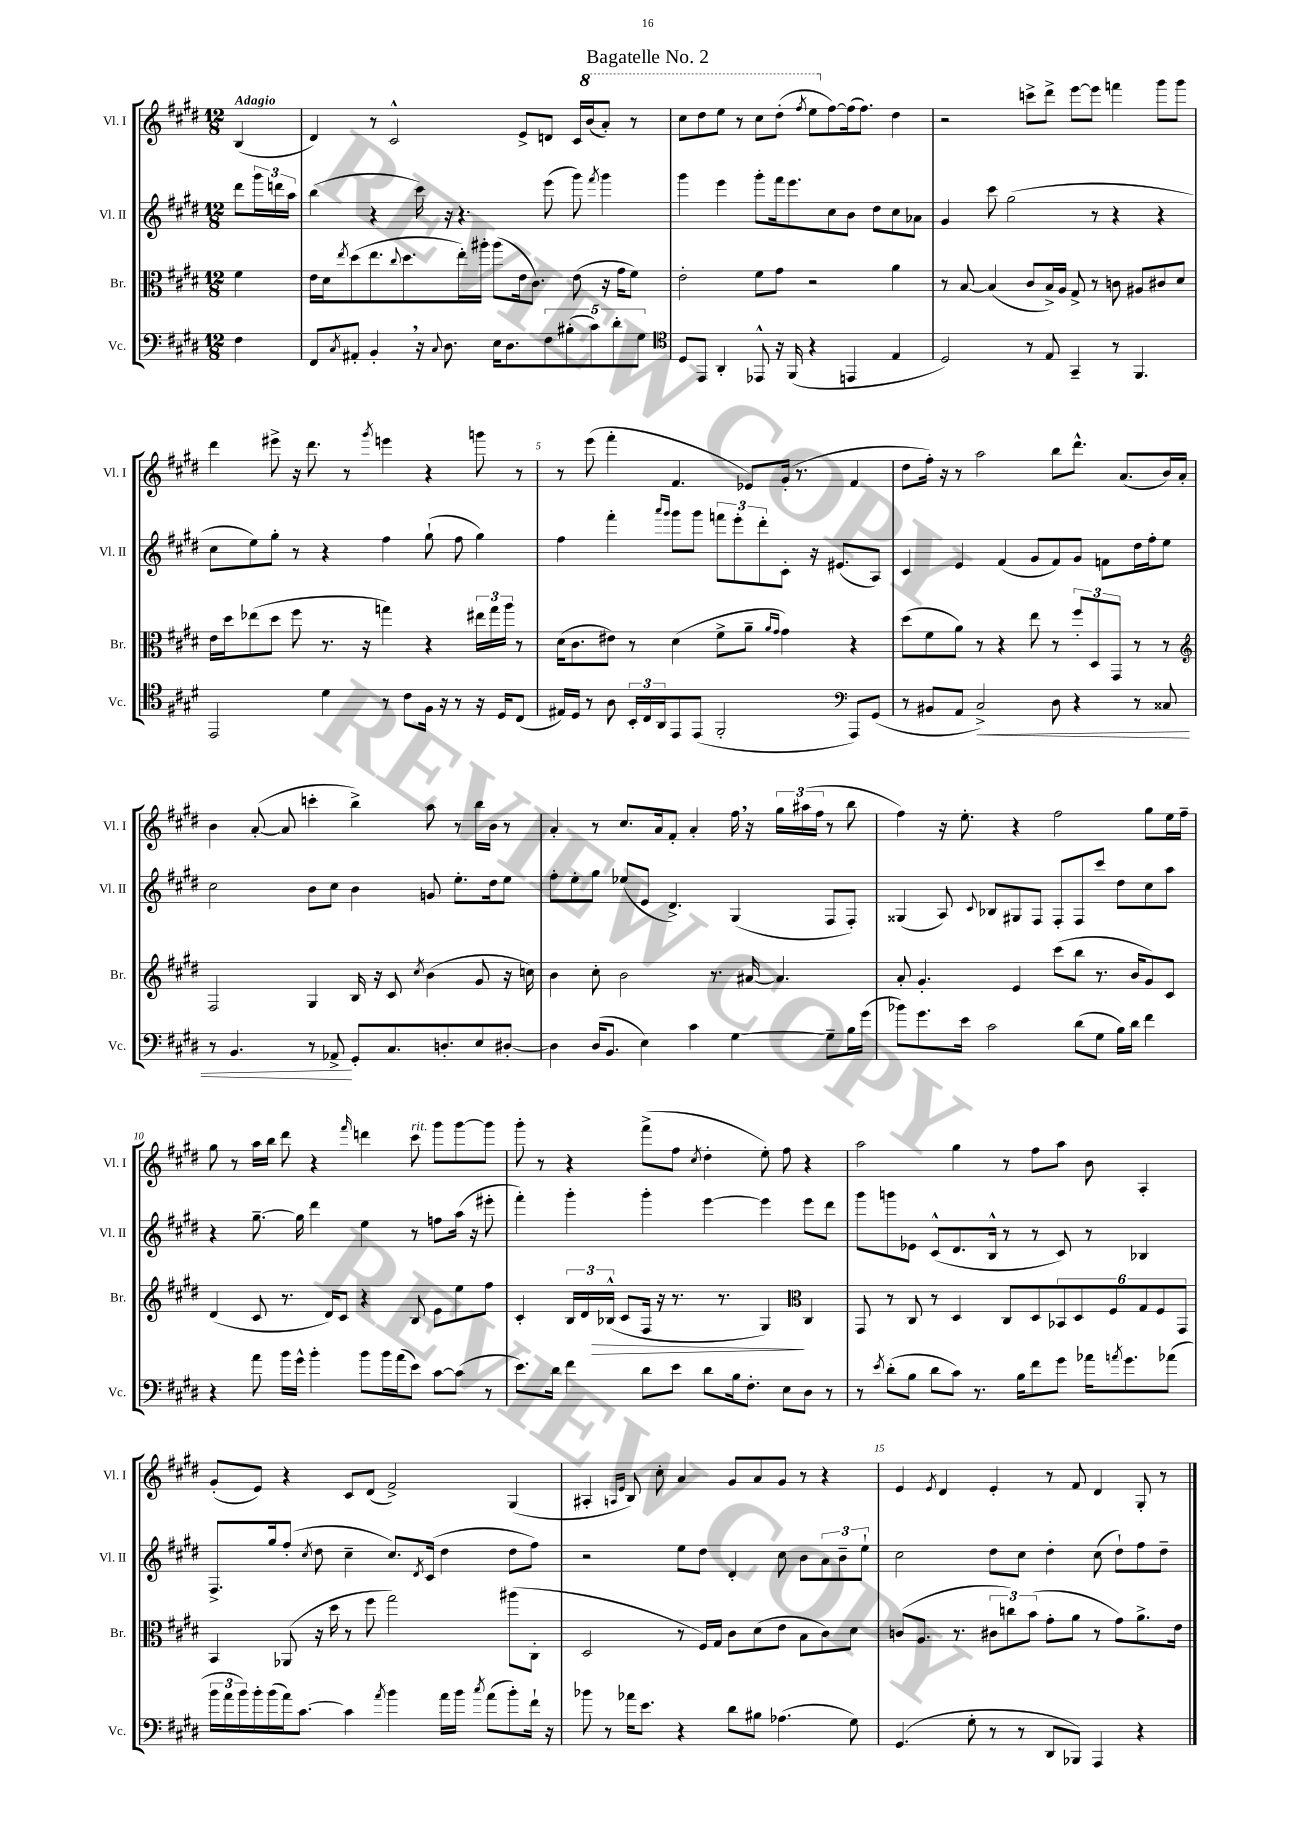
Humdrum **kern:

**kern	**dynam	**kern	**dynam	**kern	**kern
*part4	*part4	*part3	*part3	*part2	*part1
*staff4	*staff4	*staff3	*staff3	*staff2	*staff1
*I"Vc.	*	*I"Br.	*	*I"Vl. II	*I"Vl. I
*I'Vc.	*	*I'Br.	*	*I'Vl. II	*I'Vl. I
*clefF4	*	*clefC3	*	*clefG2	*clefG2
*k[f#c#g#d#]	*	*k[f#c#g#d#]	*	*k[f#c#g#d#]	*k[f#c#g#d#]
*M12/8	*	*M12/8	*	*M12/8	*M12/8
=	=	=	=	=	=
!	!	!	!	!	!LO:TX:a:B:t=Adagio
4F#\	.	4f#\	.	8ddd#\L	(4B/
.	.	.	.	24ggg#\L	.
.	.	.	.	24dddn\	.
.	.	.	.	24aa\JJ	.
=1	=1	=1	=1	=1	=1
8FF#/L	.	16e\LL	.	(4bb\	4d#/)
.	.	16d#\J	.	.	.
8qC#/	.	8qee/	.	.	.
8AA#X'/J	.	(8dd#\	.	.	.
4BB',/	.	8.ee\	.	4r	8r
.	.	.	.	.	2c#^^/
.	.	8qqcc#/	.	.	.
.	.	8.dd#\	.	.	.
16r	.	.	.	16ccc#\)	.
8qqC#/	.	.	.	.	.
8.D#\	.	.	.	16r	.
.	.	16ee'\L)	.	4.r	.
.	.	16aa#X'\JJ	.	.	.
16E\KL	.	(8aa#\L	.	.	.
8.D#\	.	.	.	.	.
.	.	16e\k	.	.	8e^/L
.	.	8.c#\J)	.	.	.
10F#\	.	.	.	(8eee\	8dn/J
(10B#X'\	.	.	.	.	.
.	.	(8e\	.	8ggg#\)	16c#/LL
*	*	*	*	*	*8va
.	.	.	.	.	(16bb/J
10c#\)	.	.	.	.	.
.	.	.	.	8qfff#/	.
.	.	16r	.	4ggg#\	8aa'/J)
10d#'\	.	.	.	.	.
.	.	16g#\KL	.	.	.
.	.	8f#\J)	.	.	8r
10G#\J	.	.	.	.	.
=2	=2	=2	=2	=2	=2
*clefC4	*	*	*	*	*
8D#/L	.	2e'\	.	4ggg#\	8ccc#\L
8EE/J	.	.	.	.	8ddd#\
4AA'/	.	.	.	4eee\	8eee\J
.	.	.	.	.	8r
8EE-X^^/	.	8f#\L	.	8ggg#'\L	8ccc#\L
16r	.	8g#\J	.	16fff#\k	(8ddd#'\J
(16FF#/	.	.	.	8.eee\	.
.	.	.	.	.	8qfff#/
4r	.	2r	.	.	8eee\L
*	*	*	*	*	*X8va
.	.	.	.	8cc#\	[8ff#\)
4EEn/	.	.	.	8b\J	(16ff#\k]
.	.	.	.	.	8.ff#\J)
.	.	.	.	8dd#\L	.
4E/	.	4a\	.	8cc#\	4dd#\
.	.	.	.	8a-X\J	.
=3	=3	=3	=3	=3	=3
2D#/)	.	8r	.	4g#/	2r
.	.	[8B/	.	.	.
.	.	(4B/]	.	8ccc#\	.
.	.	.	.	(2gg#\	.
8r	.	8c#/L	.	.	8cccn^\L
8E/	.	16B^/L)	.	.	8ddd#^\J
.	.	16A/JJ	.	.	.
4GG#~/	.	8G#^/	.	.	[8eee\L
.	.	8r	.	8r	8eee\J]
8r	.	8cn\	.	4r	4fffn\
4.FF#/	.	8A#X/L	.	.	.
.	.	8c#X/	.	4r	8ggg#\L
.	.	8d#/J	.	.	8ggg#\J
!!LO:LB:g=z
=4	=4	=4	=4	=4	=4
2EE/	.	16e\LL	.	8cc#\L	4ddd#\
.	.	16dd#\J	.	.	.
.	.	(8ee-X\	.	8ee\)	.
.	.	8dd#\J	.	8gg#'\J	8eee#X^\
.	.	8ff#\	.	8r	16r
.	.	.	.	.	8.ddd#\
4d#\	.	8.r	.	4r	.
.	.	.	.	.	8r
.	.	16r	.	.	.
.	.	.	.	.	8qggg#/
8r	.	4ggn\)	.	4ff#\	4eeen\
8c#\L	.	.	.	.	.
16F#\Jk	.	4r	.	(8gg#`\	4r
16r	.	.	.	.	.
8r	.	.	.	8ff#\	.
16r	.	24ee#X\LL	.	4gg#\)	8gggn\
.	.	24gg\	.	.	.
16D#/KL	.	.	.	.	.
.	.	24aa\JJ	.	.	.
(8C#/J	.	8r	.	.	8r
=5	=5	=5	=5	=5	=5
16E#X/LL)	.	(16d#\KL	.	4ff#\	8r
16D#/JJ	.	8.c#\	.	.	.
8r	.	.	.	.	(8eee\
8A\	.	8e#X\J)	.	4fff#'\	4fff#'\
24BB'/LL	.	8r	.	.	.
24C#/	.	.	.	.	.
24AA/J	.	.	.	.	.
.	.	.	.	16qqaaa/LL	.
.	.	.	.	16qqggg#/JJ	.
8EE/	.	(4d#\	.	8ggg#\L	4.f#/
(8EE/J	.	.	.	8ggg#\J	.
2FF#'/	.	8f#^\L	.	12fffn\L	.
.	.	.	.	12eee'\	.
.	.	8a~\J	.	.	8e-X/L)
.	.	.	.	12ddd#'\	.
.	.	16qqa/LL	.	.	.
.	.	16qqg#/JJ	.	.	.
.	.	4g#\)	.	8c#'\J	(16g#'/Jk
.	.	.	.	.	8.r
.	.	.	.	16r	.
.	.	.	.	(8.e#X/L	.
*clefF4	*	*	*	*	*
8AAA/L)	.	4r	.	.	4f#/
(8GG#/J	.	.	.	8A/J)	.
=6	=6	=6	=6	=6	=6
8r	.	(8dd#\L	.	4c#/	8dd#\L
8BB#X/L	.	8f#\	.	.	16ff#'\Jk)
.	.	.	.	.	16r
8AA/J	.	8a\J)	.	4e/	8r
!	!LO:HP:b	!	!	!	!
2C#^/)	<	8r	.	.	2aa\
.	.	4r	.	(4f#/	.
.	.	8ee\	.	8g#/L	.
8D#\	.	8r	.	8f#/)	8bb\L
4r	.	12ff#'/L	.	8g#/J	8.ddd#^^\J
.	.	12D#/	.	.	.
.	.	.	.	8fn\L	.
.	.	12GG#/J	.	.	.
.	.	.	.	.	(8.a/L
8r	.	8r	.	16dd#\L	.
.	.	.	.	16ff#'\J	.
8C##X/	.	8r	.	8ee\J	16b/L)
.	.	.	.	.	16a'/JJ
!!LO:LB:g=z
=7	=7	=7	=7	=7	=7
*	*	*clefG2	*	*	*
8r	.	2F#/	.	2cc#\	4b\
4.BB/	.	.	.	.	.
.	.	.	.	.	([8a'/
.	.	.	.	.	8a/]
8r	.	4G#/	.	8b\L	4cccn'\
8AA-X^/	.	.	.	8cc#\J	.
8GG#'/L	[	16B/	.	4b\	4bb^\)
.	.	16r	.	.	.
8.C#/	.	8c#/	.	.	.
.	.	8qcc#/	.	.	.
.	.	(4b\	.	8gn/	8aa\
8.Dn'/	.	.	.	.	.
.	.	.	.	8.ee'\L	8r
8E/	.	8g#/	.	.	16bb\LL
.	.	.	.	16dd#\k	16b\JJ
[8D#X'/J	.	16r	.	8ee\J	8r
.	.	16ccn\)	.	.	.
=8	=8	=8	=8	=8	=8
4D#\]	.	4b\	.	8ff#'\L	4a'/
.	.	.	.	8ee'\	.
(16D#/KL	.	8cc#'\	.	8gg#\J	8r
8.BB/J	.	.	.	.	.
.	.	2b\	.	(8ee-X/L	8.cc#/L
4E\)	.	.	.	8e/J	.
.	.	.	.	.	16a/k
.	.	.	.	4.d#^/)	8f#'/J
4c#\	.	.	.	.	4a'/
.	.	8.r	.	.	.
[4G#\	.	.	.	(4G#/	16ff#,\
.	.	[16a#X/	.	.	16r
.	.	4.a#/]	.	.	24gg#\LL
.	.	.	.	.	(24aa#X\
.	.	.	.	.	24ff#\JJ
8G#~\L]	.	.	.	8F#/L	8r
16B\L	.	.	.	8F#'/J)	8bb\
(16g#\JJ	.	.	.	.	.
=9	=9	=9	=9	=9	=9
8b-X\L)	.	8a'/	.	(4G##X/	4ff#\)
8.g#\	.	4.g#'/	.	.	.
.	.	.	.	8A/)	16r
16e\Jk	.	.	.	.	8.ee'\
.	.	.	.	8qqc#/	.
2c#\	.	.	.	8B-X/L	.
.	.	4e/	.	8G#X/	4r
.	.	.	.	8F#/J	.
.	.	(8ccc#\L	.	8F#'/L	2ff#\
(8d#\L	.	8bb\J	.	8F#/	.
8G#\J	.	8.r	.	8ccc#/J	.
16B\LL)	.	.	.	8dd#\L	.
16d#\JJ	.	16b/KL	.	.	.
4f#\	.	8g#/)	.	8cc#\	8gg#\L
.	.	8c#/J	.	8aa\J	16ee\L
.	.	.	.	.	16ff#~\JJ
!!LO:LB:g=z
=10	=10	=10	=10	=10	=10
4r	.	(4d#/	.	4r	8gg#\
.	.	.	.	.	8r
8a\	.	8c#/	.	[8.gg#~\	16aa\LL
.	.	.	.	.	16bb\JJ
16b\LL	.	8.r	.	.	8ddd#\
16g#^^\JJ	.	.	.	16gg#\]	.
4b'\	.	.	.	4ddd#\	4r
.	.	16d#/KL)	.	.	.
.	.	8c#/J	.	.	.
.	.	.	.	.	16qqfff#/
8b\L	.	4r	.	4ee\	4dddn\
16b\L	.	.	.	.	.
(16a\J	.	.	.	.	.
!	!	!	!	!	!LO:TX:a:i:t=rit.
8e\J)	.	8B/	.	8r	8ccc#\
[8c#\L	.	8e\L	.	8ffn\L	8ggg#\L
(8c#\J]	.	8ee\	.	(16aa\Jk	[8ggg#\
.	.	.	.	16r	.
8r	.	8ff#\J	.	8eee#X'\	8ggg#\J]
=11	=11	=11	=11	=11	=11
8.e\L)	.	4c#'/	.	4fff#'\)	8ggg#'\
.	.	.	.	.	8r
16d#\Jk	.	.	.	.	.
4f#\	.	24B/LL	.	4ggg#'\	4r
.	.	24d#/	.	.	.
!	!	!	!LO:HP:b	!	!
.	.	(24B-X^^/JJ	>	.	.
.	.	8c#/L	.	.	.
8d#\L	.	16F#/Jk	.	4ggg#'\	(8fff#^\L
.	.	16r	.	.	.
8e\J	.	8.r	.	.	8ff#\J
.	.	.	.	.	8qcc#/
8d#\L	.	.	.	[4eee\	4dd#'\
.	.	8.r	.	.	.
16B\k	.	.	.	.	.
8.F#'\J	.	.	.	.	.
.	.	4G#/)	.	4eee\]	8ee'\)
8E\L	.	.	.	.	8ff#\
*	*	*clefC3	*	*	*
8D#\J	.	4C#/	]	8eee\L	4r
8r	.	.	.	8ddd#\J	.
=12	=12	=12	=12	=12	=12
8r	.	8GG#/	.	8ggg#\L	2aa\
8qe/	.	.	.	.	.
(8d#'\L	.	8r	.	8gggn\	.
8B\J	.	8C#/	.	8e-X\J	.
8d#\L	.	8r	.	(8c#^^/L	.
8c#\J)	.	4D#/	.	8.d#/	4gg#\
8.r	.	.	.	.	.
.	.	.	.	16B^^/Jk	.
.	.	8C#/L	.	8r	8r
16B\KL	.	.	.	.	.
8f#\	.	8D#/	.	8r	8ff#\L
8g#\J	.	12BB-X/	.	8c#/)	8aa\J
.	.	12D#/	.	.	.
16a-X\KL	.	.	.	8r	8b\
.	.	12F#/	.	.	.
8qan/	.	.	.	.	.
8.g#\	.	.	.	.	.
.	.	12G#/	.	4B-X/	4A'/
.	.	12F#/	.	.	.
(8a-X\J	.	.	.	.	.
.	.	12GG#/J	.	.	.
!!LO:LB:g=z
=13	=13	=13	=13	=13	=13
24b\LL	.	4BB/	.	8.F#^/L	(8g#'/L
24a\	.	.	.	.	.
24b\)	.	.	.	.	.
16b'\	.	.	.	.	8e/J)
(16b\	.	.	.	16gg#/k	.
16a\J)	.	(8AA-X/	.	(8ff#'/J	4r
[8.c#\J	.	.	.	.	.
.	.	.	.	8qcc#/	.
.	.	16r	.	8dd#\	.
.	.	16dd#\	.	.	.
4c#\]	.	8r	.	4cc#~\	8c#/L
.	.	8ff#\	.	.	(8d#/J
8qa/	.	.	.	.	.
4b\	.	2gg#\)	.	8.cc#/L)	2f#^/)
.	.	.	.	8qd#/	.
.	.	.	.	(16c#/Jk	.
16a\LL	.	.	.	4dd#\	.
16b\JJ	.	.	.	.	.
8qcc#/	.	.	.	.	.
(8a\L	.	.	.	.	.
8b'\)	.	(8aa#X\L	.	8dd#\L	(4G#/
16f#`\Jk	.	8C#'\J	.	8ff#\J)	.
16r	.	.	.	.	.
=14	=14	=14	=14	=14	=14
8b-X\	.	2D#/	.	2r	4A#X'/
8r	.	.	.	.	.
.	.	.	.	.	16qqAn/LL
.	.	.	.	.	16qqe/JJ
16a-X\KL	.	.	.	.	8B/)
8.e\J	.	.	.	.	.
.	.	.	.	.	8cc#'\
4r	.	8r	.	8ee\L	4a/
.	.	16F#/LL)	.	8dd#\J	.
.	.	16G#/JJ	.	.	.
8d#\L	.	8c#\L	.	4d#'/	8g#/L
8B#X\J	.	(8d#\	.	.	8a/
(4.A-X\	.	8e\J	.	8cc#\	8g#/J
.	.	8B\L	.	8b\L	8r
.	.	8c#\)	.	12a\	4r
.	.	.	.	12b~\	.
8G#\)	.	8d#\J	.	.	.
.	.	.	.	12ee`\J	.
=15	=15	=15	=15	=15	=15
(4.GG#/	.	(8cn/L	.	2cc#\	4e/
.	.	8.A/J	.	.	.
.	.	.	.	.	8qe/
.	.	.	.	.	4d#/
.	.	8.r	.	.	.
8G#'\	.	.	.	.	.
8r	.	12c#X\L	.	8dd#\L	4e'/
.	.	12ccn\)	.	.	.
8r	.	.	.	8cc#\J	.
.	.	(12b\J	.	.	.
8DD#/L	.	8g#'\L	.	4dd#'\	8r
8BBB-X/J)	.	8a\J	.	.	8f#/
4AAA/	.	8r	.	(8cc#\	4d#/
.	.	8g#\L)	.	8dd#`\L)	.
4r	.	8.a^\	.	8ff#\	8G#'/
.	.	.	.	8dd#~\J	8r
.	.	16e\Jk	.	.	.
==	==	==	==	==	==
*-	*-	*-	*-	*-	*-
